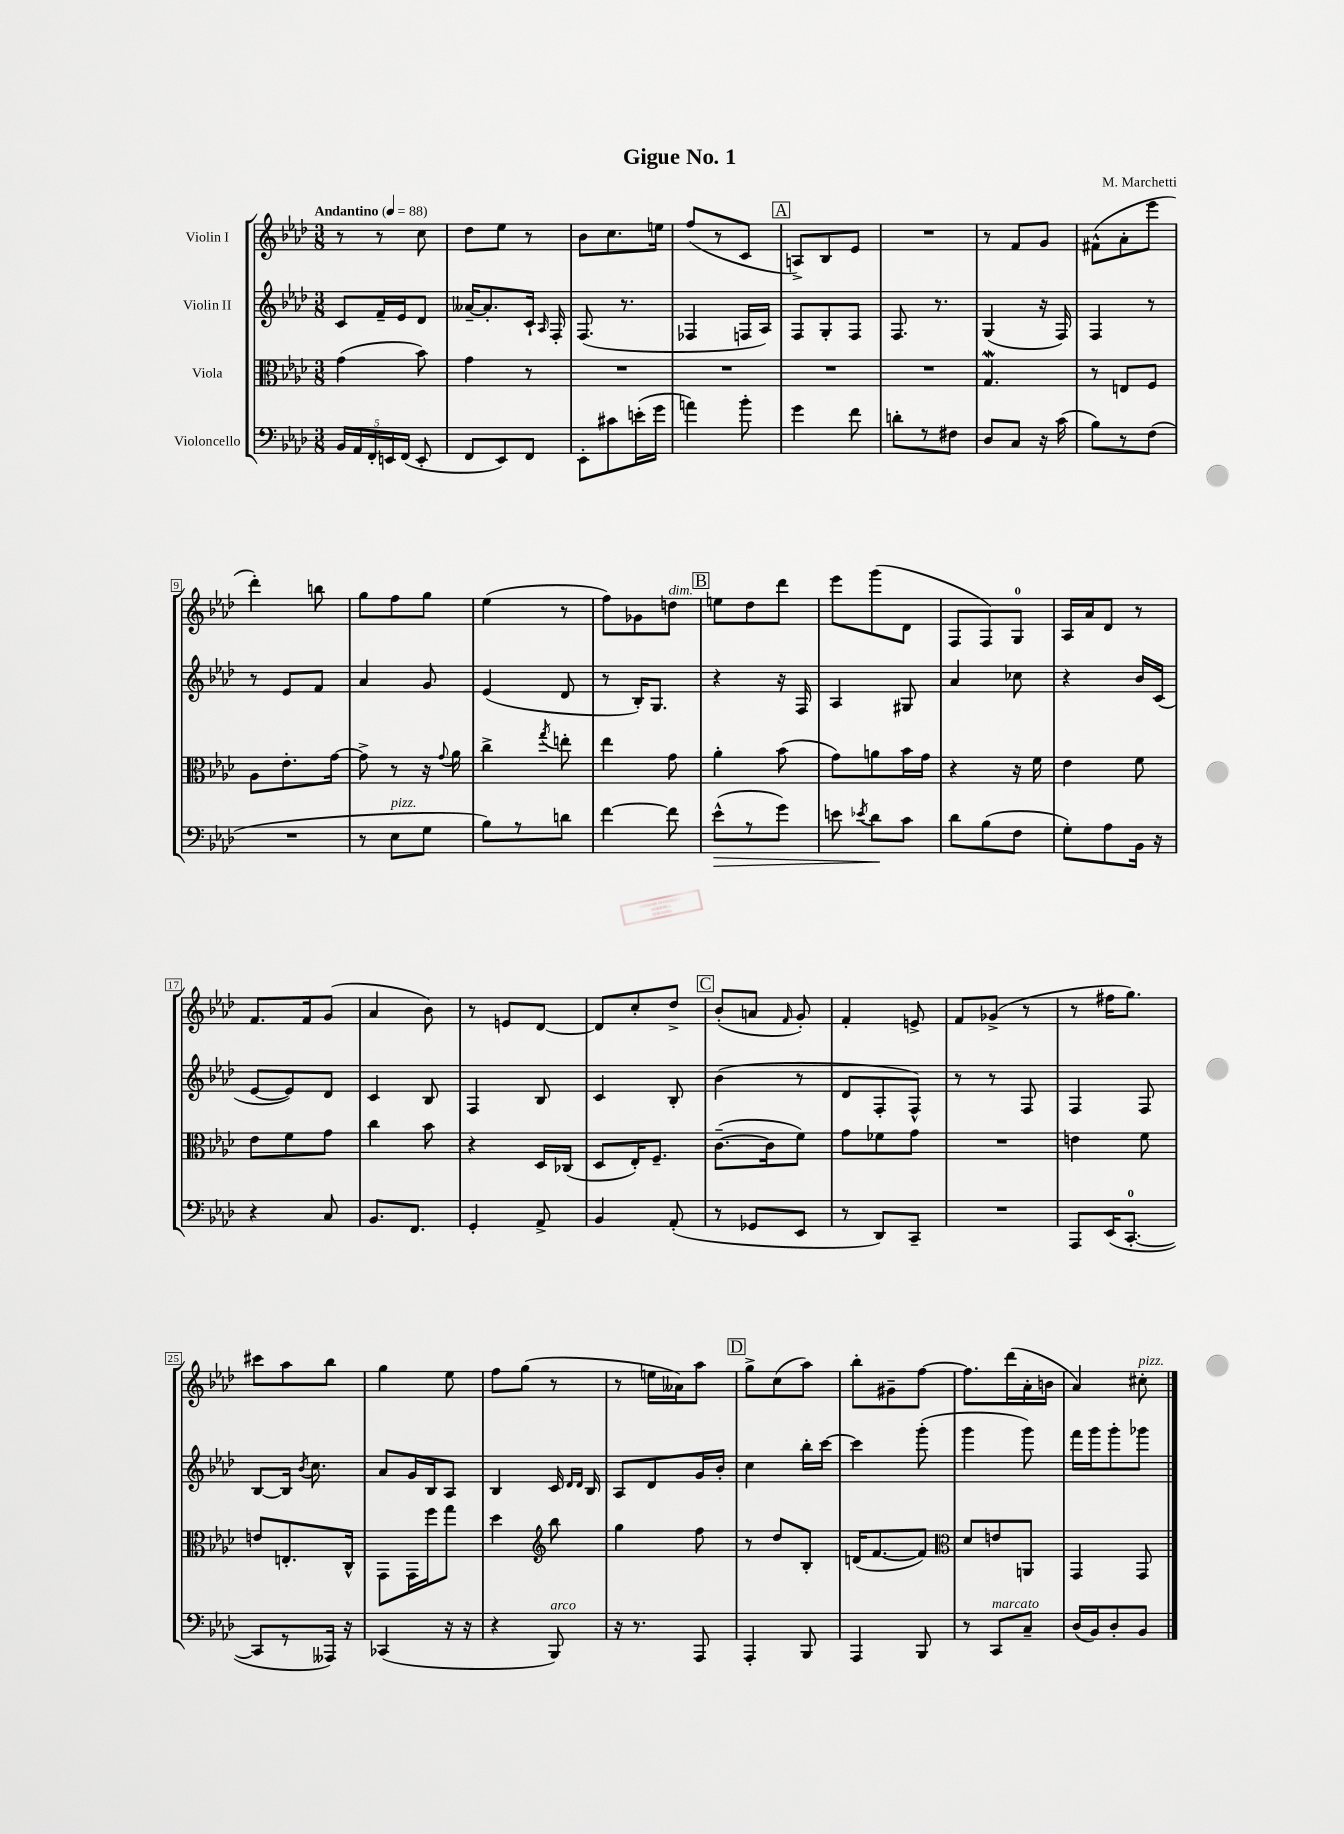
\header { title = "Gigue No. 1" composer = "M. Marchetti" }
<<
\new StaffGroup <<
\new Staff = "s0" \with { instrumentName = "Violin I" } {
    \clef treble \key aes \major \numericTimeSignature \time 3/8 \tempo "Andantino" 4 = 88
    \autoBeamOff r8 r8 c''8 |
    des''8[ ees''8] r8 |
    bes'8[ c''8. e''16] |
    f''8[( r8 c'8] |
    \mark \markup { \box "A" } a8[->) bes8 ees'8] |
    R4. |
    r8 f'8[ g'8] |
    fis'8[-^( aes'8-. ees'''8] |
    des'''4-.) b''8 |
    g''8[ f''8 g''8] |
    ees''4( r8 |
    f''8[) ges'8 d''8]^\markup { \italic "dim." } |
    \mark \markup { \box "B" } e''8[ des''8 des'''8] |
    ees'''8[ g'''8( des'8] |
    f8[ f8) g8]-0 |
    aes16[ aes'16 des'8] r8 |
    f'8.[ f'16 g'8]( |
    aes'4 bes'8) |
    r8 e'8[ des'8]~ |
    des'8[ c''8-. des''8]-> |
    \mark \markup { \box "C" } bes'8[-.( a'8] \grace { f'16 } g'8-.) |
    f'4-. e'8-> |
    f'8[ ges'8]->( r8 |
    r8 fis''16[ g''8.]) |
    cis'''8[ aes''8 bes''8] |
    g''4 ees''8 |
    f''8[ g''8]( r8 |
    r8 e''16[ aeses'16) aes''8] |
    \mark \markup { \box "D" } g''8[-> c''8( aes''8]) |
    bes''8[-. gis'8-- f''8]~ |
    f''8.[ des'''16( aes'16-. b'16] |
    aes'4) cis''8-.^\markup { \italic "pizz." } \bar "|." |
}
\new Staff = "s1" \with { instrumentName = "Violin II" } {
    \clef treble \key aes \major \numericTimeSignature \time 3/8
    \autoBeamOff c'8[ f'16-- ees'16 des'8] |
    aeses'16[~-- aeses'8.-. c'16]-! \grace { aes16 } f16-. |
    f8.( r8. |
    fes4 f16[ aes16]) |
    \mark \markup { \box "A" } f8[ g8-. f8] |
    f8. r8. |
    g4( r16 f16) |
    f4 r8 |
    r8 ees'8[ f'8] |
    aes'4 g'8 |
    ees'4( des'8 |
    r8 bes16[-.) g8.] |
    \mark \markup { \box "B" } r4 r16 f16 |
    aes4 gis8 |
    aes'4 ces''8 |
    r4 bes'16[ c'16]( |
    ees'8[~ ees'8) des'8] |
    c'4 bes8 |
    f4 bes8 |
    c'4 bes8-. |
    \mark \markup { \box "C" } bes'4( r8 |
    des'8[ f8-. f8]-^) |
    r8 r8 f8 |
    f4 f8 |
    bes8[~ bes16] \acciaccatura { bes'8 } c''8. |
    aes'8[ g'16 bes16 aes8] |
    bes4 c'16 \grace { des'16[ des'16] } bes16 |
    aes8[ des'8 g'16 bes'16]-. |
    \mark \markup { \box "D" } c''4 bes''16[-. c'''16]~ |
    c'''4 g'''8-.( |
    g'''4 g'''8) |
    f'''16[ g'''16 g'''8-. ges'''8] \bar "|." |
}
\new Staff = "s2" \with { instrumentName = "Viola" } {
    \clef alto \key aes \major \numericTimeSignature \time 3/8
    \autoBeamOff g'4( bes'8) |
    g'4 r8 |
    R4. |
    R4. |
    \mark \markup { \box "A" } R4. |
    R4. |
    g4.\mordent |
    r8 e8[ f8] |
    aes8[ ees'8.-. g'16]~ |
    g'8-> r8 r16 \appoggiatura { g'8 } aes'16 |
    c''4-> \acciaccatura { g''8 } e''8-. |
    ees''4 g'8 |
    \mark \markup { \box "B" } aes'4-. bes'8( |
    g'8[) a'8 bes'16 g'16] |
    r4 r16 f'16 |
    ees'4 f'8 |
    ees'8[ f'8 g'8] |
    c''4 bes'8 |
    r4 des16[ ces16]( |
    des8[ ees16-.) f8.]-- |
    \mark \markup { \box "C" } c'8.[~--( c'16 f'8]) |
    g'8[ fes'8 g'8] |
    R4. |
    e'4 f'8 |
    e'8[ e8.-. c16]-^ |
    g,8[ g,16 f''16 g''8] |
    des''4 \clef treble bes''8 |
    g''4 f''8 |
    \mark \markup { \box "D" } r8 des''8[ bes8]-. |
    d'16[( f'8.~ f'8]) |
    \clef alto des'8[ e'8 a,8] |
    g,4 g,8 \bar "|." |
}
\new Staff = "s3" \with { instrumentName = "Violoncello" } {
    \clef bass \key aes \major \numericTimeSignature \time 3/8
    \autoBeamOff \tuplet 5/4 { bes,16[ aes,16 f,16-. e,16 f,16]( } e,8-. |
    f,8[ ees,8) f,8] |
    ees,8[-. cis'8 e'16-.( g'16] |
    a'4) bes'8-. |
    \mark \markup { \box "A" } g'4 f'8 |
    d'8[-. r8 fis8] |
    des8[ c8] r16 c'16( |
    bes8[) r8 f8]( |
    R4. |
    r8 ees8[^\markup { \italic "pizz." } g8] |
    bes8[) r8 d'8] |
    f'4~ f'8 |
    \mark \markup { \box "B" } ees'8[-^\>( r8 g'8]) |
    e'8 \acciaccatura { ees'8 } des'8[\! c'8] |
    des'8[ bes8( f8] |
    g8[-.) aes8 bes,16] r16 |
    r4 c8 |
    bes,8.[ f,8.] |
    g,4-. aes,8-> |
    bes,4 aes,8-.( |
    \mark \markup { \box "C" } r8 ges,8[ ees,8] |
    r8 des,8[) c,8]-- |
    R4. |
    aes,,8[ ees,16( c,8.]-0~-. |
    c,8[ r8 aeses,,16]) r16 |
    ces,4( r16 r16 |
    r4 bes,,8^\markup { \italic "arco" }) |
    r16 r8. aes,,8 |
    \mark \markup { \box "D" } aes,,4-. bes,,8 |
    aes,,4 bes,,8 |
    r8 c,8[^\markup { \italic "marcato" } c8]-- |
    des16[( bes,16) des8-. bes,8] \bar "|." |
}
>>
>>
\layout { \context { \Score \override BarNumber.stencil = #(make-stencil-boxer 0.1 0.3 ly:text-interface::print) } }
